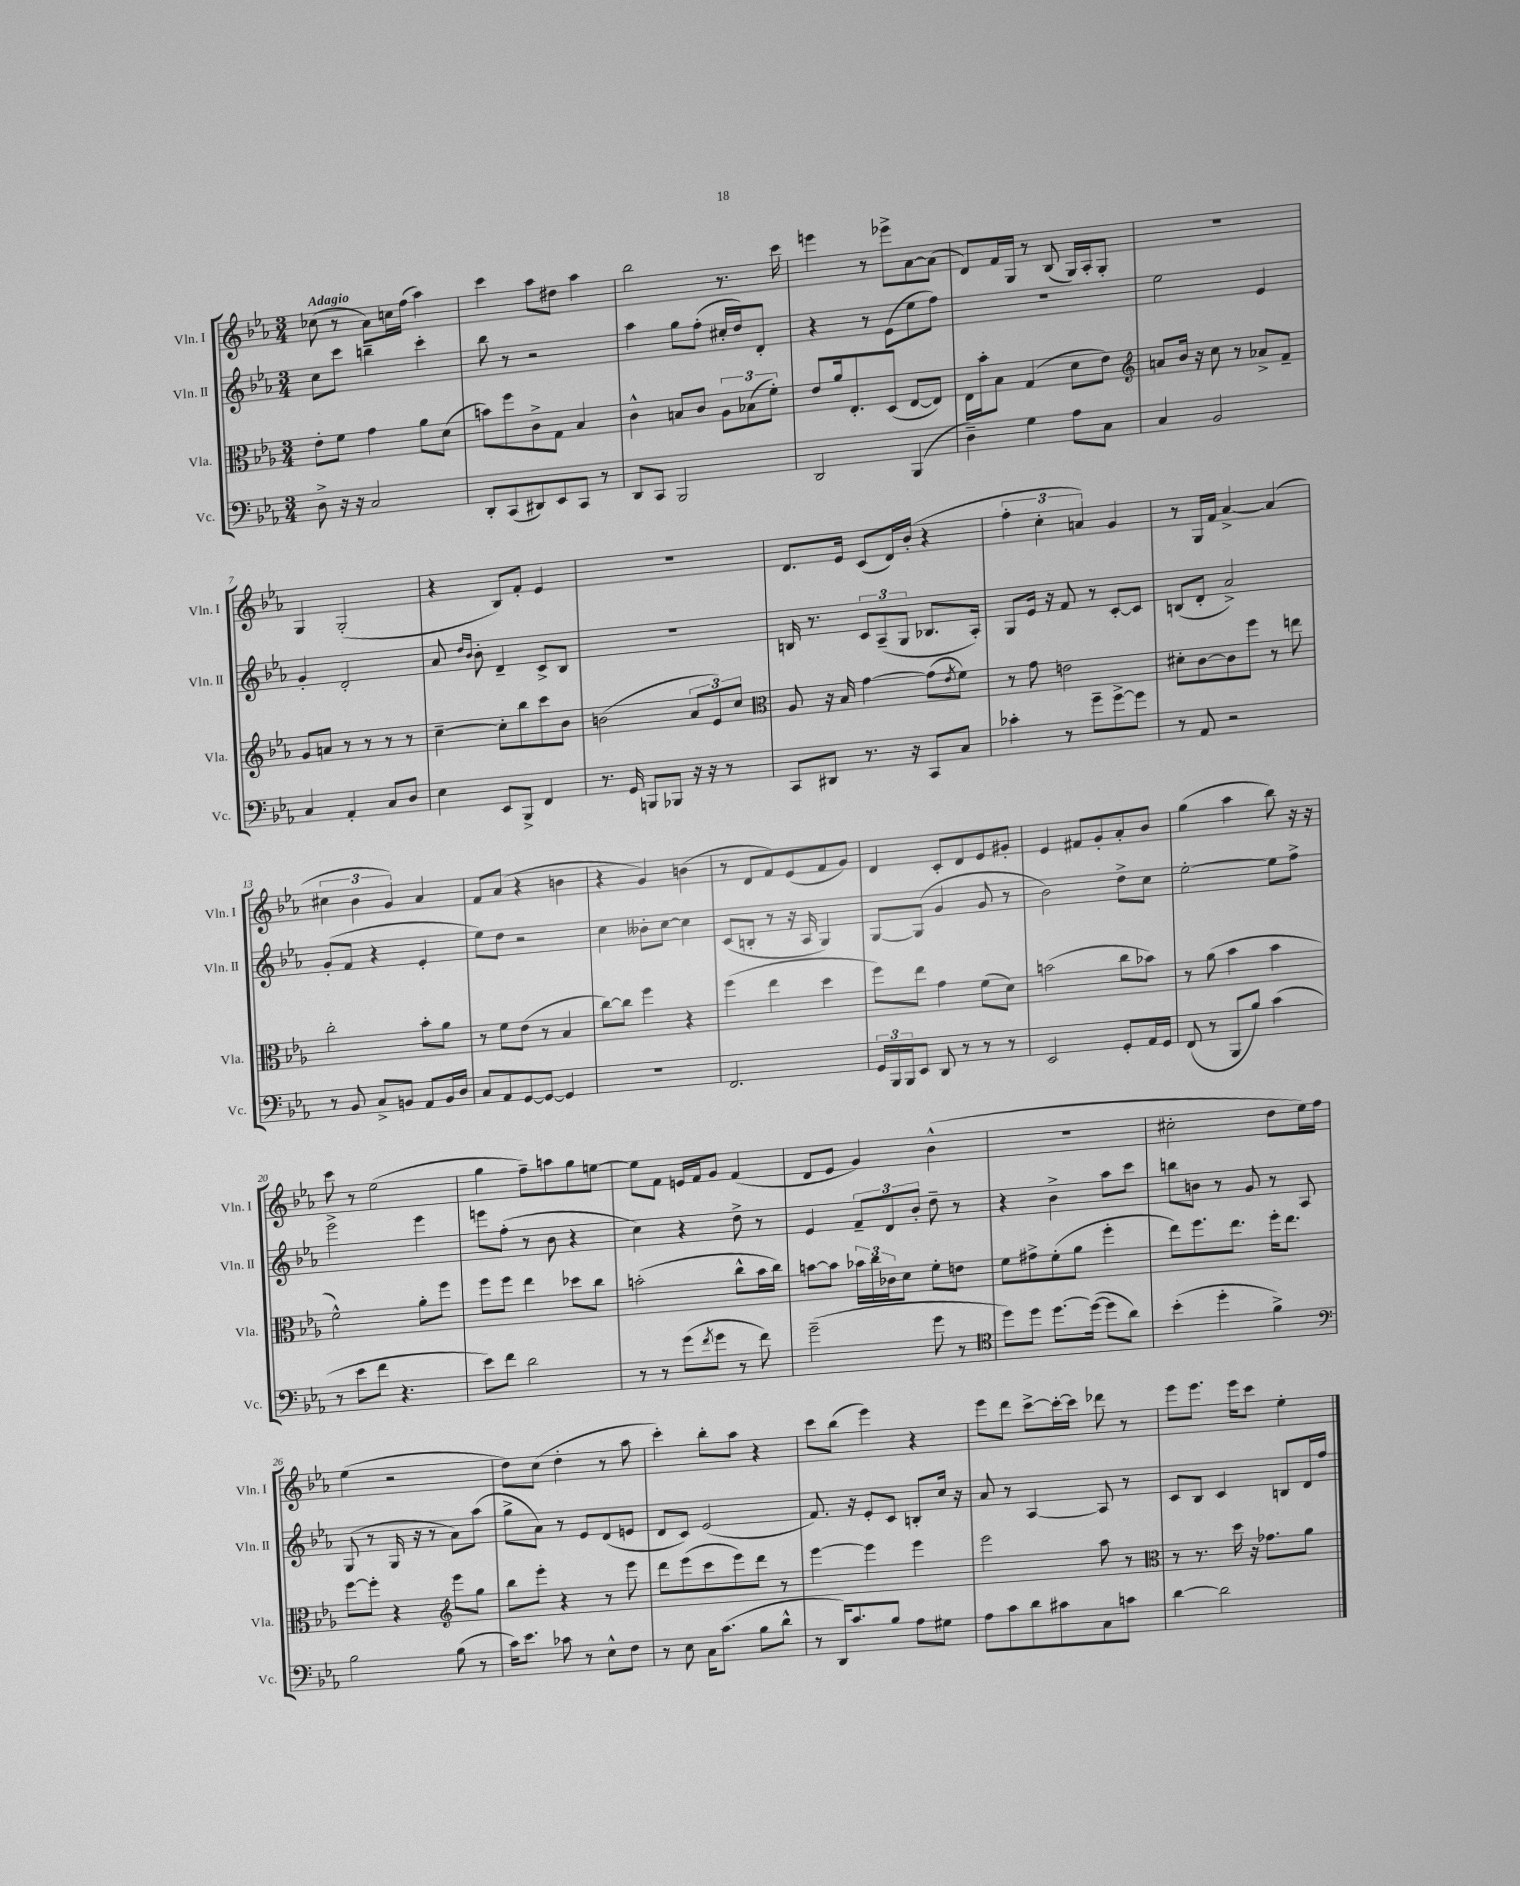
<<
\new StaffGroup <<
\new Staff = "s0" \with { instrumentName = "Vln. I" shortInstrumentName = "Vln. I" } {
    \clef treble \key ees \major \numericTimeSignature \time 3/4 \tempo "Adagio"
    ces''8( r8 aes'8) c''16 f''16( aes''4) |
    c'''4 aes''8 dis''8 aes''4 |
    bes''2 r8. c'''16 |
    e'''4 r8 ees'''8-> aes'8~ aes'8( |
    d'8) f'16 g16 r8 bes8( g16) aes16-. g8-. |
    R2. |
    g4 g2-.( |
    r4 bes8) f'8-. ees'4 |
    R2. |
    d'8. ees'16 c'8( d'16) bes'16-.( r4 |
    \tuplet 3/2 { f''4-. c''4-. a'4) } g'4 |
    r8 g16 f'16 aes'4~-> aes'4( |
    \tuplet 3/2 { cis''4 bes'4 g'4) } aes'4 |
    f'8 aes'8( r4 b'4 |
    r4 g'4) b'4( |
    r8 d'8 f'8) ees'8( f'8 g'8) |
    d'4 c'8-. d'8 ees'8 gis'8-. |
    ees'4 fis'8 g'8-. aes'8-. bes'8 |
    g''4( aes''4 bes''8) r16 r16 |
    c'''8 r8 ees''2( |
    g''4 f''8--) a''8 g''8 e''8~ |
    e''8 f'8 e'16 f'16 g'8 f'4( |
    d'8 ees'8 g'4) bes'4-^( |
    R2. |
    cis''2-. d''8 ees''16) f''16 |
    ees''4( r2 |
    d''8) c''8( d''4-. r8 aes''8 |
    c'''4-.) bes''8-. aes''8 r4 |
    c'''8 bes''8( ees'''4) r4 |
    ees'''8 d'''8 c'''8~-> c'''16~-. c'''16 des'''8 r8 |
    ees'''8 ees'''8. ees'''16 c'''8 ees''4-. \bar "|." |
}
\new Staff = "s1" \with { instrumentName = "Vln. II" shortInstrumentName = "Vln. II" } {
    \clef treble \key ees \major \numericTimeSignature \time 3/4
    c''8 c'''8 b''4-- c'''4-. |
    bes''8 r8 r2 |
    aes''4 g''8 f''8-.( cis''16-. d''16) d'8-. |
    r4 r8 ees'8( ees''8 f''8) |
    R2. |
    ees''2 ees'4 |
    g'4-. d'2-. |
    aes'8 \grace { d''16 bes'16 } bes'8-. d'4-- c'8-> bes8 |
    R2. |
    b16 r8. \tuplet 3/2 { c'8 aes8--( g8 } bes8. aes16-.) |
    g8 ees'16 r16 f'8 r8 c'8~-. c'8 |
    b8( d'8-. aes'2->) |
    g'8-.( f'8 r4 ees'4-. |
    ees''8) d''8 r2 |
    c''4 beses'8-. c''8~ c''4 |
    c'8( b8-. r8 r16 aes16 g4) |
    g8~ g8( g'4 g'8 r8 |
    bes'2) d''8-> c''8 |
    ees''2~-. ees''8 f''8-> |
    ees'''2-> ees'''4 |
    e'''8 f''8-.( r8 bes'8 r4 |
    c''4) r4 d''8-> r8 |
    ees'4 \tuplet 3/2 { f'8-- d'8 bes'8-. } d''8-- r8 |
    r4 bes'4-> aes''8 c'''8 |
    b''8 b'8 r8 g'8 r8 aes8 |
    g8( r8 g16 r16 r8 aes'8) aes''8( |
    g''8-> aes'8) r8 ees'8 d'8( e'8 |
    d'8 c'8) ees'2( |
    f'8.) r16 ees'8-. c'8 b8-. c''16 r16 |
    aes'8 r8 aes4~ aes8 r8 |
    c'8 bes8 c'4 b8 d'16 f''16 \bar "|." |
}
\new Staff = "s2" \with { instrumentName = "Vla." shortInstrumentName = "Vla." } {
    \clef alto \key ees \major \numericTimeSignature \time 3/4
    ees'8-. f'8 g'4 aes'8 d'8( |
    b'8) f''8 c'8-> g8 bes4 |
    c'4-^ b8 c'8 \tuplet 3/2 { aes8 bes8( f'8-.) } |
    ees'8 aes'16 ees8.-. d8( ees8~ ees8) |
    ees16 bes'16-. bes8 g4( d'8 ees'8) |
    \clef treble a'8 bes'16 r16 c''8 r8 aes'8-> f'8-- |
    g'8 a'8 r8 r8 r8 r8 |
    c''4~-- c''8-. bes''8 c'''8 bes'8 |
    b'2( \tuplet 3/2 { aes'8 ees'8) c''8 } |
    \clef alto aes8 r16 bes16 g'4~ g'8( \acciaccatura { ees'8 } f'8) |
    r8 g'8 e'2 |
    dis'8-. c'8~ c'8 f''8 r8 e''8 |
    c''2-. bes'8-. aes'8 |
    r8 f'8 ees'8( r8 bes4 |
    c''8~) c''8 f''4 r4 |
    f''4( ees''4 d''4 |
    f''8) ees''8 g'4 f'8( d'8) |
    b'2( c''8 bes'8) |
    r8 aes'8( bes'4 bes'4 |
    f'2-^) aes'8-. f''8 |
    f''8 f''8 ees''4 des''8 c''8 |
    b'2-.( c''8-^ b'16 c''16) |
    b'8~ b'8 \tuplet 3/2 { bes'16 c''16 ces'16 } d'8 f'8-. e'8 |
    f'8 gis'8-> f'8-.( aes'8 f''4-. |
    ees''8) f''8. ees''8. f''16-. ees''8. |
    f''8~ f''8-. r4 \clef treble ees'''8 g''8 |
    bes''8 ees'''8-. r4 r8 ees'''8 |
    d'''8 ees'''8( c'''8 ees'''8) d'''8 r8 |
    ees'''4~ ees'''4 ees'''4 |
    ees'''2 aes''8 r8 |
    \clef alto r8 r8. d''16 r16 ges'8. aes'8 \bar "|." |
}
\new Staff = "s3" \with { instrumentName = "Vc." shortInstrumentName = "Vc." } {
    \clef bass \key ees \major \numericTimeSignature \time 3/4
    d8-> r16 r16 c2 |
    d,8-. c,8( dis,8) ees,8 c,8 r8 |
    d,8 c,8 bes,,2 |
    d,2 bes,,4( |
    d4--) g4 aes8 c8 |
    c4 bes,2 |
    c4 aes,4-. c8 d8 |
    ees4 ees,8 bes,,8-> f,4 |
    r8. g,16 b,,8 bes,,8 r16 r16 r8 |
    c,8 dis,8 r8. r16 c,8 c8 |
    ces'4-. r8 g'8-- g'8~-> g'8 |
    r8 aes,8 r2 |
    r8 bes,8 c8-> b,8 aes,8 b,16 d16 |
    c8 aes,8 g,8~ g,8~ g,4 |
    R2. |
    f,2. |
    \tuplet 3/2 { g,16 bes,,16 bes,,16 } ees,8 d,8 r8 r8 r8 |
    ees,2 g,8-. aes,16 g,16 |
    f,8( r8 bes,,8 bes8) c'4( |
    r8 ees'8 f'8 r4. |
    ees'8) f'8 d'2 |
    r8 r8 g'8( \acciaccatura { f'8 } g'8 r8 f'8) |
    g'2--( g'8 r8 |
    \clef tenor d''8) d''8 d''8.~ d''16~( d''8 aes'8) |
    bes'4-.( d''4-. f'4->) |
    \clef bass bes2 bes8( r8 |
    c'16) ees'8. ces'8 r8 ees8-^ f8 |
    r8 ees8 c16 c'8.( bes8 d'8-^ |
    r8 d,16) c'8. bes8 aes8 gis8 |
    aes8 c'8 d'8 cis'8 c8 c'8 |
    d'4~ d'2 \bar "|." |
}
>>
>>
